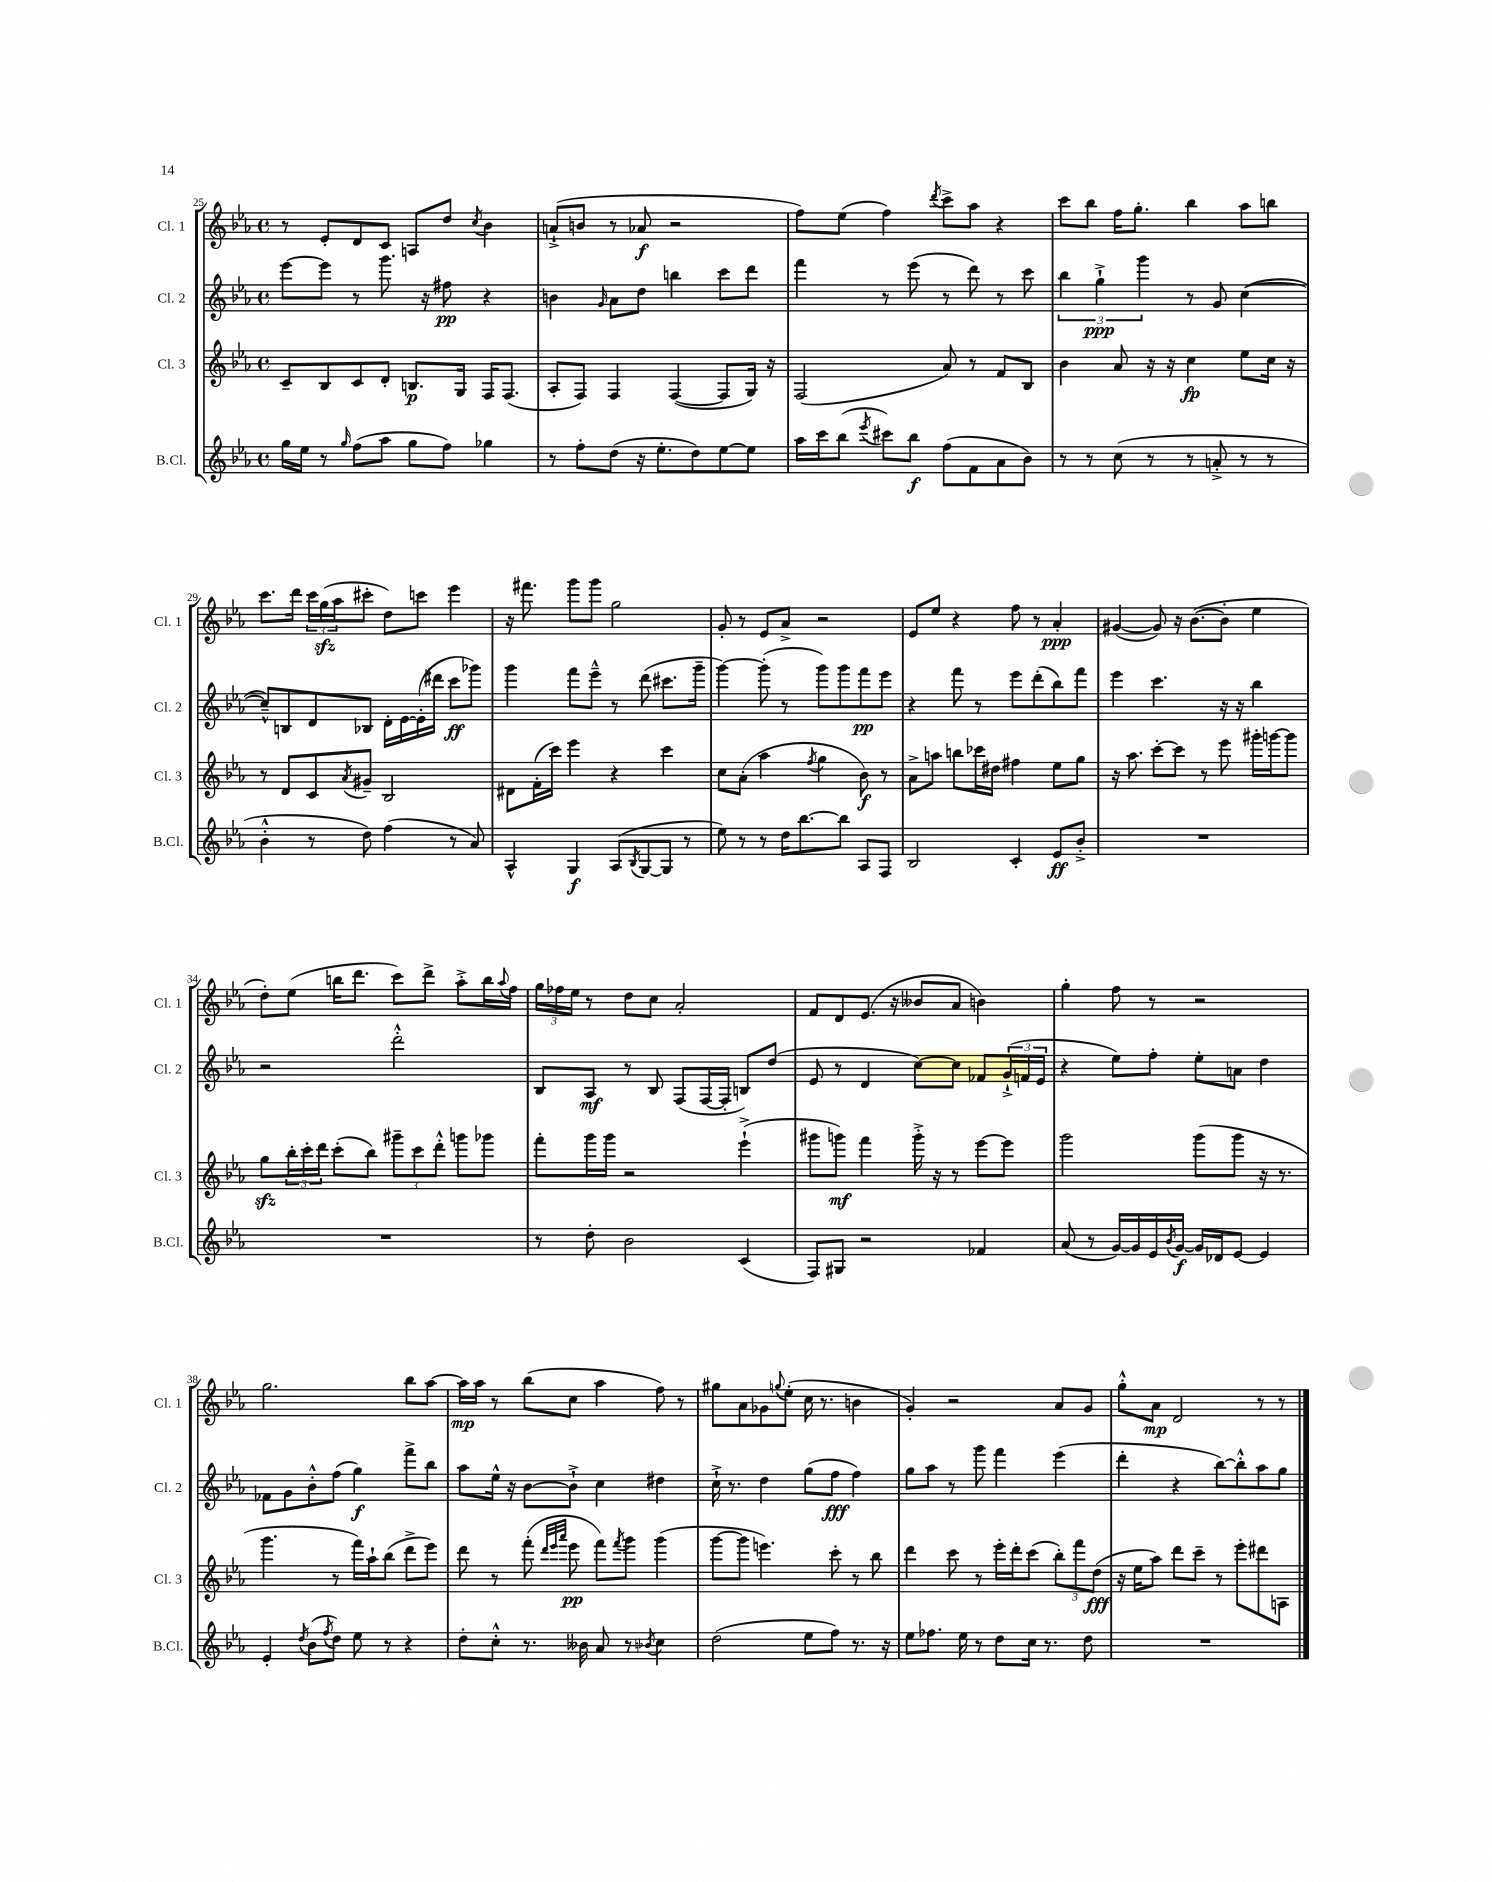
<<
\new StaffGroup <<
\new Staff = "s0" \with { instrumentName = "Cl. 1" shortInstrumentName = "Cl. 1" } {
    \clef treble \key ees \major \defaultTimeSignature \time 4/4
    r8 ees'8-. d'8 c'8 a8 d''8 \acciaccatura { c''8 } bes'4 |
    a'8-!->( b'8 r8 aes'8\f r2 |
    f''8) ees''8( f''4) \acciaccatura { d'''8 } c'''8-> aes''8 r4 |
    c'''8 bes''8 f''16 g''8.-. bes''4 aes''8 b''8 |
    c'''8. d'''16 \tuplet 3/2 { c'''16 g''16\sfz( aes''16 } cis'''8-. d''8) c'''8 ees'''4 |
    r16 fis'''8. g'''8 g'''8 g''2 |
    g'8-. r8 ees'8 aes'8-> r2 |
    ees'8 ees''8 r4 f''8 r8 aes'4-.\ppp |
    gis'4~( gis'8) r16 bes'8.~( bes'8-. ees''4 |
    d''8-.) ees''8( b''16 d'''8. c'''8) d'''8-> aes''8-.-> b''16 \appoggiatura { aes''8 } f''16 |
    \tuplet 3/2 { g''16 fes''16 ees''16 } r8 d''8 c''8 aes'2-. |
    f'8 d'8 ees'8.( r16 beses'8 aes'8 b'4) |
    g''4-. f''8 r8 r2 |
    g''2. bes''8 aes''8~ |
    aes''16\mp aes''16 r8 bes''8( c''8 aes''4 f''8) r8 |
    gis''8 aes'8 ges'8 \appoggiatura { g''8 } ees''8-.( c''16 r8. b'4 |
    g'4-.) r2 aes'8 g'8 |
    g''8-.-^ aes'8\mp d'2 r8 r8 \bar "|." |
}
\new Staff = "s1" \with { instrumentName = "Cl. 2" shortInstrumentName = "Cl. 2" } {
    \clef treble \key ees \major \defaultTimeSignature \time 4/4
    ees'''8~ ees'''8 r8 g'''8. r16 fis''8\pp r4 |
    b'4 \grace { g'16 } aes'8 d''8 b''4 c'''8 d'''8 |
    f'''4 r8 ees'''8( r8 d'''8) r8 c'''8 |
    \tuplet 3/2 { bes''4 g''4-!->\ppp g'''4 } r8 g'8 c''4~( |
    c''8---^) b8 d'8 bes8 d'16-. ees'16~ ees'16-.( dis'''16 c'''8\ff ges'''8) |
    g'''4 f'''8 ees'''8---^ r8 d'''8( cis'''8. g'''16-- |
    g'''4~) g'''8-.( r8 g'''8) g'''8 f'''8\pp ees'''8 |
    r4 f'''8 r8 ees'''8 d'''8-.( bes''8) f'''8 |
    ees'''4 c'''4. r16 r16 bes''4 |
    r2 d'''2-.-^ |
    bes8 aes8\mf r8 bes8 f8( f16~ f16-. b8) d''8( |
    ees'8 r8 d'4 c''8~) c''8 fes'8 \tuplet 3/2 { g'16-!->( f'16 ees'16 } |
    r4 ees''8) f''8-. ees''8-. a'8 d''4 |
    fes'8 g'8 bes'8-.-^ f''8( g''4\f) f'''8-> bes''8 |
    aes''8 ees''16-^ r16 bes'8~ bes'8-!-> c''4 dis''4 |
    c''16-!-> r8. d''4 g''8( f''8\fff f''4) |
    g''8 aes''8 r8 g'''8 f'''4 ees'''4( |
    d'''4-. r4 bes''8~) bes''8-.-^ aes''8 g''8 \bar "|." |
}
\new Staff = "s2" \with { instrumentName = "Cl. 3" shortInstrumentName = "Cl. 3" } {
    \clef treble \key ees \major \defaultTimeSignature \time 4/4
    c'8-- bes8 c'8 d'8-. b8.\p g16 f16 f8.( |
    aes8-. f8) f4 f4~( f8 g16) r16 |
    f2( aes'8) r8 f'8 bes8 |
    bes'4 aes'8 r16 r16 c''4\fp ees''8 c''16 r16 |
    r8 d'8 c'8 \acciaccatura { aes'8 } gis'8-- bes2 |
    dis'8 f'16-.( c'''16) ees'''4 r4 c'''4 |
    c''8 aes'8-.( aes''4 \acciaccatura { f''8 } g''4 bes'8\f) r8 |
    aes'8-> a''8 b''8 ces'''16 dis''16 fis''4 ees''8 g''8 |
    r16 aes''8. c'''8~-. c'''8 r8 ees'''8 gis'''16-. g'''16~ g'''8 |
    g''8\sfz \tuplet 3/2 { bes''16-. c'''16-. d'''16 } c'''8-.( bes''8) \tuplet 3/2 { gis'''8-- c'''8 d'''8-.-^ } g'''8 ges'''8 |
    f'''8-. g'''16 g'''16 r2 ees'''4-!->( |
    gis'''8 g'''8\mf) f'''4 g'''16-.-> r16 r8 ees'''8~ ees'''8 |
    g'''2 g'''8( g'''8 r16 r8. |
    g'''4. r8 f'''16) aes''16-! bes''8( d'''8-> ees'''8) |
    d'''8 r8 f'''8-.( \grace { d'''32 ees'''32 aes'''32 } ees'''8\pp f'''8) \acciaccatura { f'''8 } g'''8 g'''4( |
    g'''8~ g'''8 e'''4.) c'''8-. r8 bes''8 |
    d'''4 c'''8 r8 ees'''16-. d'''16-. c'''8( \tuplet 3/2 { bes''8-.) f'''8 d''8\fff( } |
    r16 ees''16 aes''8) d'''8 c'''8-- r8 ees'''8-. dis'''8 a8 \bar "|." |
}
\new Staff = "s3" \with { instrumentName = "B.Cl." shortInstrumentName = "B.Cl." } {
    \clef treble \key ees \major \defaultTimeSignature \time 4/4
    g''16 ees''16 r8 \grace { g''16 } f''8( aes''8 g''8 f''8) ges''4 |
    r8 f''8-. d''8( r16 ees''8.-. d''8) ees''8~ ees''8 |
    aes''16 c'''16 bes''8( \acciaccatura { ees'''8 } cis'''8) bes''8\f f''8( f'8 aes'8 bes'8) |
    r8 r8 c''8( r8 r8 a'8-.-> r8 r8 |
    bes'4-.-^ r8 d''8) f''4( r8 aes'8) |
    aes4-^ g4\f aes8( \acciaccatura { bes8 } g8~ g8 r8 |
    ees''8) r8 r8 d''16 bes''8.~ bes''8 aes8 f8 |
    bes2 c'4-. ees'8\ff bes'8-.-> |
    R1 |
    R1 |
    r8 d''8-. bes'2 c'4( |
    f8) gis8 r2 fes'4 |
    aes'8( r8 g'16~) g'16 ees'16 \acciaccatura { bes'8 } g'16~\f g'16 des'16 ees'8~ ees'4 |
    ees'4-. \acciaccatura { d''8 } bes'8( \acciaccatura { f''8 } d''8) ees''8 r8 r4 |
    d''8-. c''8-.-^ r8. beses'16 aes'8 r8 \acciaccatura { bes'8 } c''4 |
    d''2( ees''8 f''8) r8. r16 |
    ees''8 fes''8. ees''16 r8 d''8 c''16 r8. d''8 |
    R1 \bar "|." |
}
>>
>>
\layout { \context { \Score currentBarNumber = #25 } }
